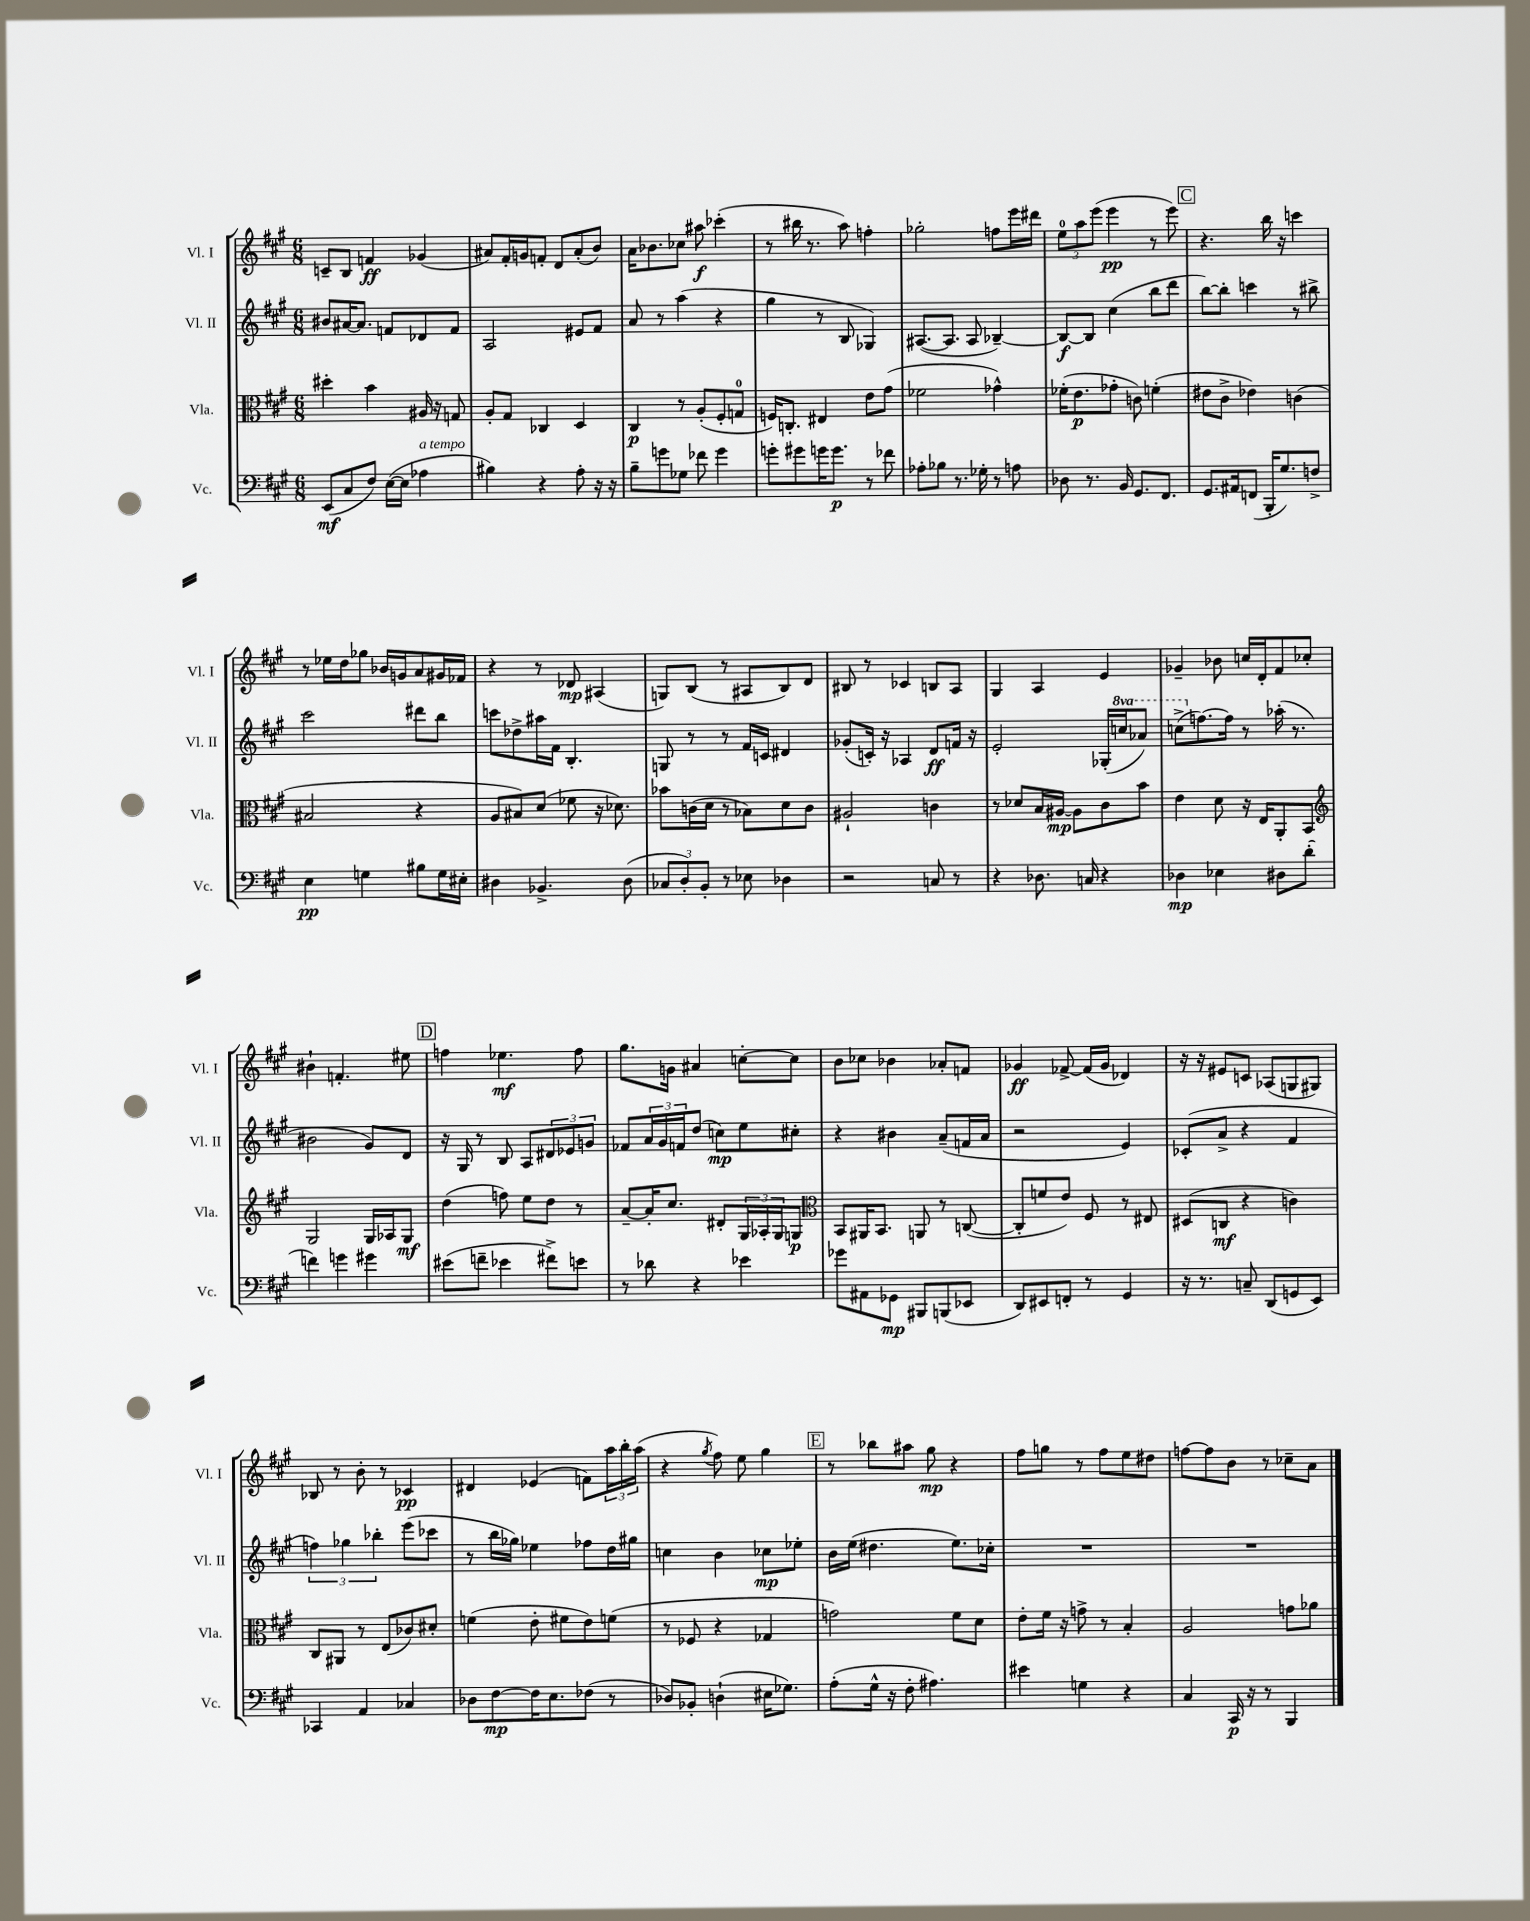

**kern	**kern	**kern	**kern
*staff4	*staff3	*staff2	*staff1
*clefF4	*clefC3	*clefG2	*clefG2
*k[f#c#g#]	*k[f#c#g#]	*k[f#c#g#]	*k[f#c#g#]
*M6/8	*M6/8	*M6/8	*M6/8
(8EE/L	4dd#'\	8b#/L	8c~/L
8C#/	.	[16a#/K	8B/J
.	.	8.a#/]J	.
8F#/J)	4b\	.	4f/
([16E\LL	.	8f/L	.
16E\]JJ	.	.	.
4A-\	16A#/	8d-/	(4g-/
.	16r	.	.
.	8G/	8f/J	.
=	=	=	=
4B#\)	8A'/L	2A/	8a#/L)
.	8G#/J	.	16f#'/L
.	.	.	16g/J
4r	4C-/	.	8f'/J
.	.	.	8d/L
8A'\	4D/	8e#/L	(8a#'/
16r	.	8f#/J	8b/J)
16r	.	.	.
=	=	=	=
8B~\L	4C#/	8a/	16a\LK
.	.	.	8.b-\
8g\	.	8r	.
8G-\J	8r	(4aa\	8cc-\J
8f-\	(8A'/L	.	8aa#\
4g\	8F#'/	4r	(4ccc-'\
.	8G/J	.	.
=	=	=	=
8g'\L	16F/LK)	4gg#\	8r
.	8.C'/J	.	.
8g#\	.	.	16bb#\
.	.	.	8.r
16g\K	4E#/	8r	.
8.g\J	.	.	.
.	.	8B/	8aa\)
8r	8e\L	4G-/)	4ff'\
8f-\	(8g#\J	.	.
=	=	=	=
8A-'\L	2f-\	([8.A#/L	2gg-'\
8B-\J	.	.	.
.	.	8.A#/]J	.
8.r	.	.	.
.	.	8A#/	.
16G-'\	.	.	.
8r	4g-^^\)	[4B-~/)	8ff\L
8A\	.	.	16eee\L
.	.	.	16ddd#\JJ
=	=	=	=
8D-\	(16f-'\LK	8B-/_L	12ee\L
.	8.e\	.	.
.	.	.	12aa\
8.r	.	8B-/]J	.
.	.	.	(12eee\J
.	8g-'\J	(4cc#\	4eee\
16BB/	.	.	.
8.GG#/L	8c\)	.	.
.	(4f'\	8bb\L	8r
8.FF#/J	.	.	.
.	.	8ddd\J	8eee\)
=	=	=	=
8.GG#/L	8e#\L	[8bb\L)	4.r
.	8c#^\J	8bb'\]J	.
16AA#/k	.	.	.
(8FF/J	4e-\)	4ccc\	.
16BBB'/LK	.	.	16bb\
8.G#/)	.	.	16r
.	(4c\	8r	4ccc\
8F^/J	.	8bb#^\	.
=	=	=	=
4E\	2B#/	2ccc#\	8r
.	.	.	16ee-\LL
.	.	.	16dd\J
4G\	.	.	8gg-\J
.	.	.	16b-/LL
.	.	.	16g/J
8B#\L	4r	8ddd#\L	8a/
16G\L	.	8bb\J	16g#/L
16E#'\JJ	.	.	16f-/JJ
=	=	=	=
4D#\	8A/L	8ccc\L	4r
.	8B#/)	8dd-^\	.
4.BB-^/	(8d/J	16aa#\L	8r
.	.	16f#\JJ	.
.	8f-\	4.B'/	8d-/
.	16r	.	(4A#/
.	8.d-\)	.	.
(8D#\	.	.	.
=	=	=	=
12C-/L	8b-\L	8G/	8G/L)
12D'/)	.	.	.
.	(16c\L	8r	(8B/J
12BB'/J	.	.	.
.	16d\JJ	.	.
8r	8r	8r	8r
8E-\	8B-\L)	16f#/LL	8A#/L
.	.	16c/JJ	.
4D-\	8d\	4d#/	8B/)
.	8c\J	.	8d/J
=	=	=	=
2r	2A#`/	(8g-'/L	8B#/
.	.	16c'/Jk)	8r
.	.	16r	.
.	.	4A-/	4c-/
8C/	4c\	8d/L	8B/L
8r	.	16f/Jk	8A/J
.	.	16r	.
=	=	=	=
4r	8r	2e'/	4G#/
.	8d-/L	.	.
8.D-\	16B/L	.	4A/
.	[16A#/JJ	.	.
.	8A#\]L	.	.
16C/	.	.	.
4r	8c#\	(16G-'/LL	4e/
.	.	16ccc/J	.
.	8b\J	8aa-/J)	.
=	=	=	=
4D-\	4e\	(8ccc^\L	4g-~/
.	.	[8.ff\)	.
4E-\	8d\	.	8b-\
.	.	16ff\]Jk	.
.	16r	8r	16cc/LL
.	16E/LK	.	16d'/J
8D#\L	8AA'/	(16aa-'\	8f#/
.	.	8.r	.
(8d'\J	8BB/J	.	8cc-'/J
=	=	=	=
*	*clefG2	*	*
4f\)	2G#/	2b#\	4b#`\
4g\	.	.	4.f'/
4g#\	16G#/LL	8g#/L)	.
.	16A-/J	.	.
.	8G#/J	8d/J	8ee#\
=	=	=	=
(8e#\L	(4dd\	16r	4ff\
.	.	16G#/	.
8f~\J	.	8r	.
4e-\	8ff\)	8B/	4.ee-\
.	8ee\L	8A/L	.
8f#^\L)	8dd\J	12d#/	.
.	.	12e-/	.
8e\J	8r	.	8ff\
.	.	12g/J	.
=	=	=	=
8r	[8a~/L	8f-/L	8.gg#\L
8d-\	16a'/]K	24a/L	.
.	.	24g#/	.
.	8.cc#/J	.	16g\Jk
.	.	24f/J	.
4r	.	(8dd/J	4a#/
.	8d#'/L	8cc\L)	.
4e-\	24G#/L	8ee\	[8cc'\L
.	24A-'/	.	.
.	24G#/J	.	.
.	8G/J	8cc#'\J	8cc\]J
=	=	=	=
*	*clefC3	*	*
8g-\L	8BB/L	4r	8b\L
8AA#\	16AA#/K	.	8cc-\J
.	8.BB/J	.	.
8GG-\J	.	4b#\	4b-\
8BBB#/L	8AA/	.	.
(8BBB/	8r	(8a~/L	8a-'/L
8EE-/J	([8C/	16f/L	8f/J
.	.	16a/JJ	.
=	=	=	=
8DD/L)	8C'/]L	2r	4g-/
8EE#/	8f/	.	.
8FF'/J	8e/J)	.	[8f-^/
8r	8F#/	.	(16f-/]LL
.	.	.	16g-/JJ
4GG#/	8r	4e/)	4d-/)
.	8E#/	.	.
=	=	=	=
16r	(8D#/L	(8c-'/L	16r
8.r	.	.	16r
.	8C/J	8a^/J	8e#/L
8C~/	4r	4r	8c/J
(8DD/L	.	.	(8A-/L
8GG/	4c\)	4f#/	8G/
8EE/J)	.	.	8G#/J)
=	=	=	=
4CC-/	8C#/L	6ff\)	8B-/
.	8AA#/J	.	8r
.	.	6gg-\	.
4AA/	8r	.	8b'\
.	.	6bb-'\	.
.	(8E/L	.	8r
4C-/	8c-/)	(8eee\L	4c-/
.	8d#'/J	8ccc-\J	.
=	=	=	=
8D-\L	(4f\	8r	4d#/
[8F#\	.	16bb\LL	.
.	.	16gg-\JJ)	.
16F#\]K	8e'\	4ee-\	(4e-/
8.E\	.	.	.
.	8f#\L	.	.
(8F-\J	8e\)	8ff-\L	8f\L)
8r	(8f\J	16dd\L	24aa\L
.	.	.	24bb'\
.	.	16gg#\JJ	.
.	.	.	(24aa\JJ
=	=	=	=
8D-/L)	8r	4cc\	4r
8BB-'/J	8F-/	.	.
.	.	.	8qgg#/
(4D`\	4r	4b\	8ff#\)
.	.	.	8ee\
16E#\LK	4G-/	8cc-\L	4gg#\
8.G-\J)	.	.	.
.	.	8ee-'\J	.
=	=	=	=
(8A'\L	2g\)	16b\LL	8r
.	.	(16ee\JJ	.
16G#^^\Jk	.	4.dd#\	8bb-\L
16r	.	.	.
8F#'\	.	.	8aa#\J
4.A#\)	.	.	8gg#\
.	8f#\L	8.ee\L)	4r
.	8d\J	.	.
.	.	16cc-'\Jk	.
=	=	=	=
4e#\	8e'\L	2.r	8ff#\L
.	16f#\Jk	.	8gg\J
.	16r	.	.
4G\	8g^\	.	8r
.	8r	.	8ff#\L
4r	4B'/	.	8ee\
.	.	.	8dd#\J
=	=	=	=
4C#/	2A/	2.r	[8ff\L
.	.	.	8ff\]
16CC#/	.	.	8b\J
16r	.	.	.
8r	.	.	8r
4BBB/	8g\L	.	8cc-~\L
.	8a-\J	.	8a\J
==	==	==	==
*-	*-	*-	*-
